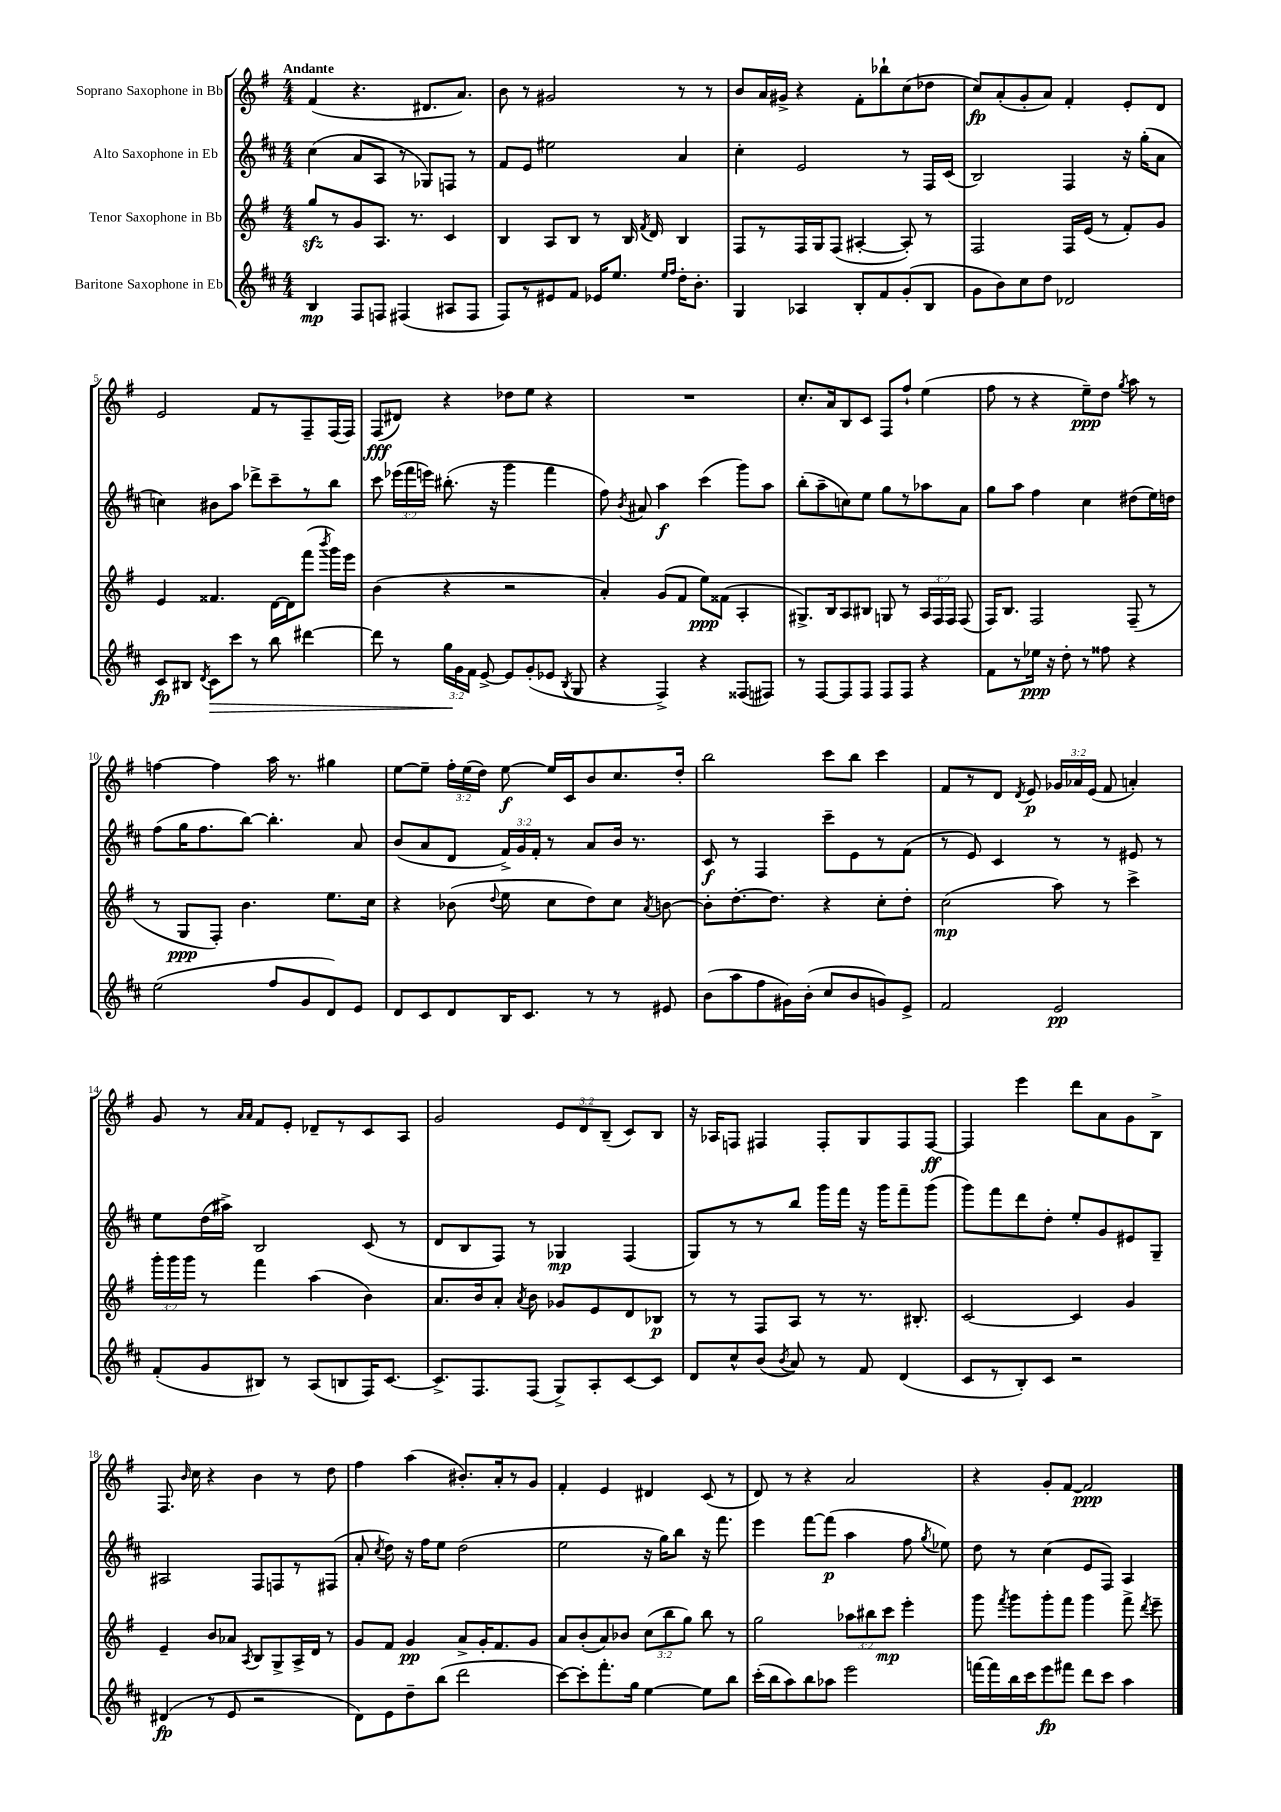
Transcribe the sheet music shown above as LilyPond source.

<<
\new StaffGroup <<
\new Staff = "s0" \with { instrumentName = "Soprano Saxophone in Bb" } {
    \clef treble \key g \major \numericTimeSignature \time 4/4 \override Staff.TupletNumber.text = #tuplet-number::calc-fraction-text \tempo "Andante"
    \autoBeamOff fis'4( r4. dis'8.[ a'8.]) |
    b'8 r8 gis'2 r8 r8 |
    b'8[ a'16 gis'16]-> r4 fis'8[-. bes''8-! c''8( des''8] |
    c''8[\fp) a'8-.( g'8-. a'8]) fis'4-. e'8[-. d'8] |
    e'2 fis'8[ r8 fis8-- fis16( fis16]) |
    fis8[\fff( dis'8]) r4 des''8[ e''8] r4 |
    R1 |
    c''8.[-. a'16 b8 c'8] fis8[ fis''8]-! e''4( |
    fis''8 r8 r4 e''8[--\ppp) d''8] \acciaccatura { g''8 } a''8 r8 |
    f''4~ f''4 a''16 r8. gis''4 |
    e''8[~ e''8]-- \tuplet 3/2 { fis''16[-. e''16( d''16]) } e''8~\f e''16[ c'16 b'8 c''8. d''16]-. |
    b''2 c'''8[ b''8] c'''4 |
    fis'8[ r8 d'8] \acciaccatura { d'8 } e'8\p \tuplet 3/2 { ges'16[ aes'16 e'16]( } fis'8 a'4-.) |
    g'8 r8 \grace { a'16[ a'16] } fis'8[ e'8]-. des'8[-- r8 c'8 a8] |
    g'2 \tuplet 3/2 { e'8[ d'8 b8]--( } c'8[) b8] |
    r16 aes16[ f8] fis4 fis8[-. g8 fis8 fis8]~\ff |
    fis4 e'''4 d'''8[ a'8 g'8 b8]-> |
    fis8. \grace { b'16 } c''16 r4 b'4 r8 d''8 |
    fis''4 a''4( bis'8.[-.) a'16-. r8 g'8] |
    fis'4-. e'4 dis'4 c'8( r8 |
    d'8) r8 r4 a'2 |
    r4 g'8[-. fis'8]~ fis'2\ppp \bar "|." |
}
\new Staff = "s1" \with { instrumentName = "Alto Saxophone in Eb" } {
    \clef treble \key d \major \numericTimeSignature \time 4/4 \override Staff.TupletNumber.text = #tuplet-number::calc-fraction-text
    \autoBeamOff cis''4( a'8[ a8] r8 ges8[) f8] r8 |
    fis'8[ e'8] eis''2 a'4 |
    cis''4-. e'2 r8 fis16[ cis'16]( |
    b2) fis4 r16 g''16[-.( a'8] |
    c''4) bis'8[ a''8] des'''8[-> cis'''8-- r8 b''8] |
    cis'''8 \tuplet 3/2 { ees'''16[( fis'''16 e'''16]) } bis''8.-.( r16 g'''4 fis'''4 |
    fis''8) \acciaccatura { b'8 } ais'8 a''4\f cis'''4( g'''8[) a''8] |
    b''8[-.( a''8-- c''8) e''8] g''8[ r8 aes''8 a'8] |
    g''8[ a''8] fis''4 cis''4 dis''8[( e''16) d''16] |
    fis''8[( g''16 fis''8. b''8]~) b''4.-. a'8 |
    b'8[( a'8 d'8] \tuplet 3/2 { fis'16[->) g'16 fis'16]-. } r8 a'8[ b'16] r8. |
    cis'8\f r8 fis4 cis'''8[-- e'8 r8 fis'8]( |
    r8 e'8) cis'4 r8 r8 eis'8 r8 |
    e''8[ d''16( ais''16]->) b2 cis'8( r8 |
    d'8[ b8 fis8]) r8 ges4\mp fis4( |
    g8[) r8 r8 b''8] g'''16[ fis'''16] r16 g'''16[ fis'''8-- g'''8]( |
    g'''8[) fis'''8 d'''8 d''8]-. e''8[-. g'8 eis'8 g8]-- |
    ais2 fis8[ f8 r8 fis8]( |
    a'8-. \acciaccatura { cis''8 } d''8) r16 fis''16[ e''8] d''2( |
    e''2 r16 g''16[) b''8] r16 fis'''8. |
    e'''4 fis'''8[~ fis'''8]\p( a''4 fis''8 \acciaccatura { g''8 } ees''8) |
    d''8 r8 cis''4( e'8[ fis8]) a4 \bar "|." |
}
\new Staff = "s2" \with { instrumentName = "Tenor Saxophone in Bb" } {
    \clef treble \key g \major \numericTimeSignature \time 4/4 \override Staff.TupletNumber.text = #tuplet-number::calc-fraction-text
    \autoBeamOff g''8[\sfz r8 g'8 a8.] r8. c'4 |
    b4 a8[ b8] r8 b16 \acciaccatura { fis'8 } d'16 b4 |
    fis8[ r8 fis16 g16 fis8]( ais4~-. ais8-.) r8 |
    fis2 fis16[ e'16]( r8 fis'8[-.) g'8] |
    e'4 fisis'4. d'16[~ d'16 fis'''8]( \acciaccatura { b'''8 } g'''16[) e'''16] |
    b'4( r4 r2 |
    a'4-.) g'8[( fis'8] e''8[\ppp) fisis'8]( a4-. |
    gis8.[->) b16 a8 bis8] g8 r8 \tuplet 3/2 { a16[ fis16 fis16] } fis8( |
    fis16[) b8.] fis2 fis8--( r8 |
    r8 g8[\ppp fis8]-.) b'4. e''8.[ c''16] |
    r4 bes'8( \appoggiatura { d''8 } e''8 c''8[ d''8) c''8] \acciaccatura { a'8 } b'8~ |
    b'8[-. d''8.~-. d''8.] r4 c''8[-. d''8]-. |
    c''2\mp( a''8) r8 c'''4-> |
    \tuplet 3/2 { g'''16[-. g'''16 g'''16] } r8 fis'''4 a''4( b'4) |
    a'8.[ b'16 a'8]-. \acciaccatura { a'8 } b'8 ges'8[ e'8 d'8 bes8]\p |
    r8 r8 fis8[ a8] r8 r8. bis8.-. |
    c'2~ c'4 g'4 |
    e'4-- b'8[ aes'8] \acciaccatura { a8 } b8[ g8-> a16-> d'16] r8 |
    g'8[ fis'8] g'4\pp a'8[-> g'16-. fis'8. g'8] |
    a'8[ b'8-.( a'8) bes'8] \tuplet 3/2 { c''8[( b''8 g''8]) } b''8 r8 |
    g''2 \tuplet 3/2 { aes''8[ bis''8 c'''8]\mp } e'''4-. |
    g'''8 \acciaccatura { fis'''8 } g'''8[ g'''8-. fis'''8] g'''4 fis'''8-> \acciaccatura { d'''8 } e'''8-- \bar "|." |
}
\new Staff = "s3" \with { instrumentName = "Baritone Saxophone in Eb" } {
    \clef treble \key d \major \numericTimeSignature \time 4/4 \override Staff.TupletNumber.text = #tuplet-number::calc-fraction-text
    \autoBeamOff b4\mp fis8[ f8] fis4( ais8[ fis8] |
    fis8[) r8 eis'8 fis'8] ees'16[ e''8.] \grace { e''16[ fis''16] } d''16[-. b'8.]-. |
    g4 aes4 b8[-. fis'8 g'8-.( b8] |
    g'8[ b'8) cis''8 d''8] des'2 |
    cis'8[\fp bis8] \acciaccatura { d'8 } cis'8[\> cis'''8] r8 b''8 dis'''4~ |
    dis'''8 r8 \tuplet 3/2 { g''16[\! g'16 fis'16] } e'8~-> e'8[ g'8-.( ees'8] \acciaccatura { b8 } g8 |
    r4 fis4->) r4 fisis8[( fis8]) |
    r8 fis8[~ fis8 fis8] fis8[ fis8] r4 |
    fis'8[ r8 ees''16]\ppp r16 d''8-. r8 fisis''8 r4 |
    e''2( fis''8[ g'8 d'8) e'8] |
    d'8[ cis'8 d'8 b16 cis'8.] r8 r8 eis'8 |
    b'8[( a''8 fis''8 gis'16) b'16]-.( cis''8[ b'8 g'8) e'8]-> |
    fis'2 e'2\pp |
    fis'8[-.( g'8 bis8]) r8 a8[( b8 fis16) cis'8.]~ |
    cis'8.[-> fis8. fis8]( g8[->) a8-. cis'8~ cis'8] |
    d'8[ cis''8-^ b'8]( \acciaccatura { b'8 } a'8) r8 fis'8 d'4( |
    cis'8[ r8 b8-.) cis'8] r2 |
    dis'4\fp( r8 e'8 r2 |
    d'8[) e'8 d''8-- b''8]( d'''2 |
    cis'''8[~) cis'''8-. fis'''8.-. g''16] e''4~ e''8[ b''8] |
    cis'''16[-.( b''16 a''8) b''8 aes''8] e'''2 |
    f'''16[~ f'''16 b''16 cis'''16 e'''8\fp fis'''8] d'''8[ cis'''8] a''4 \bar "|." |
}
>>
>>
